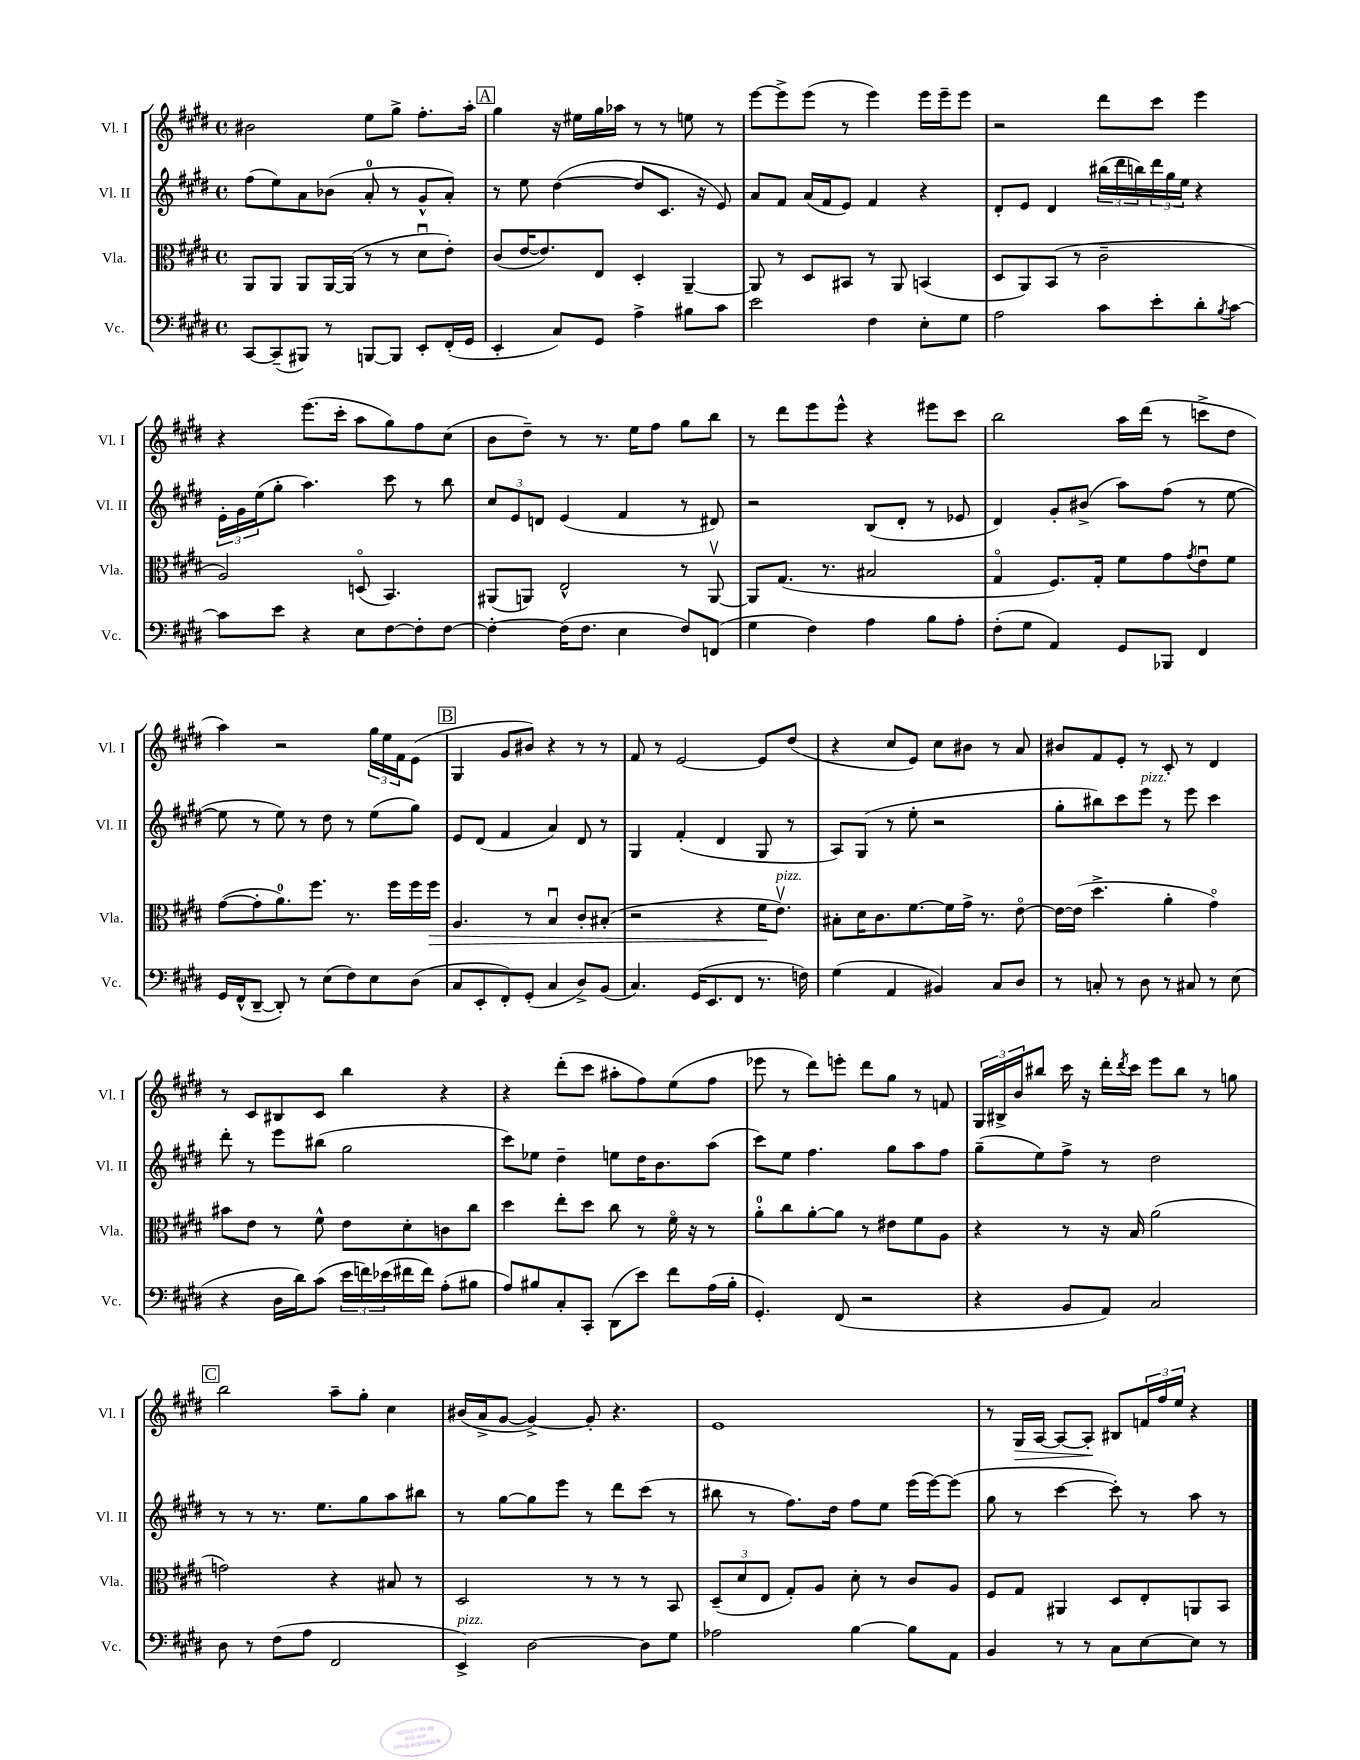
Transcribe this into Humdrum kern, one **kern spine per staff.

**kern	**kern	**dynam	**kern	**kern	**dynam
*part4	*part3	*part3	*part2	*part1	*part1
*staff4	*staff3	*staff3	*staff2	*staff1	*staff1
*I"Vc.	*I"Vla.	*	*I"Vl. II	*I"Vl. I	*
*I'Vc.	*I'Vla.	*	*I'Vl. II	*I'Vl. I	*
*clefF4	*clefC3	*	*clefG2	*clefG2	*
*k[f#c#g#d#]	*k[f#c#g#d#]	*	*k[f#c#g#d#]	*k[f#c#g#d#]	*
*M4/4	*M4/4	*	*M4/4	*M4/4	*
*met(c)	*met(c)	*	*met(c)	*met(c)	*
=3	=3	=3	=3	=3	=3
[8CC#/L	8AA/L	.	(8ff#\L	2b#X\	.
(8CC#~/]	8AA/J	.	8ee\)	.	.
8BBB#X/J)	8AA/L	.	8a\	.	.
8r	[16AA/L	.	(8b-X\J	.	.
.	(16AA/JJ]	.	.	.	.
[8BBBn/L	8r	.	8a'/	8ee\L	.
8BBB/J]	8r	.	8r	8gg#^\J	.
8EE'/L	8d#u\L	.	8g#^^/L	8.ff#'\L	.
(16FF#'/L	8e'\J)	.	8a'/J)	.	.
16GG#/JJ	.	.	.	16aa'\Jk	.
!!LO:REH:place=s1:t=A
=4	=4	=4	=4	=4	=4
4EE'/	(8c#/L	.	8r	4gg#\	.
.	[16e/K	.	8ee\	.	.
.	8.e/])	.	.	.	.
8C#/L)	.	.	([4dd#\	16r	.
.	.	.	.	16ee#X\LL	.
8GG#/J	8E/J	.	.	16gg#\	.
.	.	.	.	16aa-X\JJ	.
4A^\	4D#'/	.	8dd#/L]	8r	.
.	.	.	8.c#/J	8r	.
8B#X\L	[4AA~/	.	.	8een\	.
.	.	.	16r	.	.
8c#\J	.	.	8e/)	8r	.
=5	=5	=5	=5	=5	=5
2e\	8AA/]	.	8a/L	[8eee\L	.
.	8r	.	8f#/J	8eee^\]	.
.	8D#/L	.	(16a/LL	(8eee\J	.
.	.	.	16f#/J	.	.
.	8BB#X/J	.	8e/J)	8r	.
4F#\	8r	.	4f#/	4eee\)	.
.	8AA/	.	.	.	.
8E'\L	(4BBn/	.	4r	16eee\LL	.
.	.	.	.	16eee~\J	.
8G#\J	.	.	.	8eee\J	.
=6	=6	=6	=6	=6	=6
2A\	8D#/L	.	8d#'/L	2r	.
.	8AA/)	.	8e/J	.	.
.	(8BB/J	.	4d#/	.	.
.	8r	.	.	.	.
8c#\L	2c#~\	.	(24bb#X\LL	8ddd#\L	.
.	.	.	24ddd#\	.	.
.	.	.	24bbn\)	.	.
8e'\	.	.	24ddd#\	8ccc#\J	.
.	.	.	24gg#\	.	.
.	.	.	24ee\JJ	.	.
8d#'\	.	.	4r	4eee\	.
8qB/	.	.	.	.	.
[8c#\J	.	.	.	.	.
!!LO:LB:g=z
=7	=7	=7	=7	=7	=7
8c#\L]	2A/)	.	24e'\LL	4r	.
.	.	.	24g#\	.	.
.	.	.	(24ee\J	.	.
8e\J	.	.	8gg#'\J	.	.
4r	.	.	4.aa\)	(8.eee\L	.
.	.	.	.	16ccc#'\Jk	.
8E\L	(8Dn/	.	.	8aa\L	.
[8F#\	4.BB/)	.	8ccc#\	8gg#\)	.
8F#'\]	.	.	8r	8ff#\	.
[8F#\J	.	.	8bb\	(8cc#\J	.
=8	=8	=8	=8	=8	=8
4F#'\_	(8AA#X/L	.	12cc#/L	8b\L	.
.	.	.	12e/	.	.
.	8AAn/J)	.	.	8dd#~\J)	.
.	.	.	12dn/J	.	.
(16F#\KL]	2E^^/	.	(4e/	8r	.
8.F#\J	.	.	.	.	.
.	.	.	.	8.r	.
4E\	.	.	4f#/	.	.
.	.	.	.	16ee\KL	.
.	.	.	.	8ff#\J	.
8F#/L)	8r	.	8r	8gg#\L	.
(8FFn/J	[8AAv/	.	8d#X/)	8bb\J	.
=9	=9	=9	=9	=9	=9
4G#\	8AA/L]	.	2r	8r	.
.	(8.G#/J	.	.	8ddd#\L	.
4F#\)	.	.	.	8eee\	.
.	8.r	.	.	.	.
.	.	.	.	8eee^^\J	.
4A\	2B#X/	.	(8B/L	4r	.
.	.	.	8d#'/J	.	.
8B\L	.	.	8r	8eee#X\L	.
8A'\J	.	.	8e-X/	8ccc#\J	.
=10	=10	=10	=10	=10	=10
(8F#'\L	4G#/	.	4d#/)	2bb\	.
8G#\J	.	.	.	.	.
4AA/)	8.F#/L)	.	8g#'/L	.	.
.	.	.	(8b#X^/J	.	.
.	16G#'/Jk	.	.	.	.
8GG#/L	8f#\L	.	8aa\L)	16aa\LL	.
.	.	.	.	(16ddd#\JJ	.
8BBB-X/J	8g#\	.	(8ff#\J	8r	.
.	8qg#/	.	.	.	.
4FF#/	8eu\	.	8r	8cccn^\L	.
.	8f#\J	.	[8ee\	8dd#\J	.
!!LO:LB:g=z
=11	=11	=11	=11	=11	=11
16GG#/LL	([8g#\L	.	8ee\]	4aa\)	.
(16FF#^^/J	.	.	.	.	.
[8DD#~/J	8g#'\]	.	8r	.	.
8DD#'/])	8.a\)	.	8ee\)	2r	.
8r	.	.	8r	.	.
.	8.ff#\J	.	.	.	.
(8E\L	.	.	8dd#\	.	.
8F#\)	8.r	.	8r	.	.
8E\	.	.	(8ee\L	24gg#\LL	.
.	.	.	.	24ee\	.
.	16ff#\LL	.	.	.	.
.	.	.	.	24f#\J	.
(8D#\J	16ff#\	.	8gg#\J)	(8e\J	.
!	!	!LO:HP:b	!	!	!
.	16ff#\JJ	>	.	.	.
!!LO:REH:place=s1:t=B
=12	=12	=12	=12	=12	=12
8C#/L	4.A/	.	8e/L	4G#/	.
8EE'/	.	.	(8d#/J	.	.
8FF#'/)	.	.	4f#/	8g#/L	.
(8GG#'/J	8r	.	.	8b#X/J)	.
4C#/	4Bu/	.	4a/)	4r	.
8D#^/L)	8c#'/L	.	8d#/	8r	.
(8BB/J	(8B#X'/J	.	8r	8r	.
=13	=13	=13	=13	=13	=13
4.C#/)	2r	.	4G#/	8f#/	.
.	.	.	.	8r	.
.	.	.	(4f#'/	[2e/	.
(16GG#/KL	.	.	.	.	.
8.EE/	.	.	.	.	.
.	4r	.	4d#/	.	.
8FF#/J	.	.	.	.	.
8.r	16f#\KL	.	8G#/	8e/L]	.
!	!LO:TX:a:i:t=pizz.	!	!	!	!
.	8.ev\J)	]	.	.	.
.	.	.	8r	(8dd#/J	.
16Fn\)	.	.	.	.	.
=14	=14	=14	=14	=14	=14
(4G#\	8B#X'\L	.	8A/L)	4r	.
.	16d#\K	.	(8G#/J	.	.
.	8.c#\	.	.	.	.
4AA/	.	.	8r	8cc#/L	.
.	[8.f#\	.	8ee'\	8e/J)	.
4BB#X/)	.	.	2r	8cc#\L	.
.	16f#\L]	.	.	.	.
.	16g#^\JJ	.	.	8b#X\J	.
.	8.r	.	.	.	.
8C#/L	.	.	.	8r	.
8D#/J	[8e\	.	.	8a/	.
=15	=15	=15	=15	=15	=15
8r	16e\LL_	.	8gg#'\L	8b#X/L	.
.	(16e\JJ]	.	.	.	.
8Cn'/	4.dd#^\	.	8bb#X\)	8f#/	.
8r	.	.	8ccc#\	8e'/J	.
!	!	!	!LO:TX:a:i:t=pizz.	!	!
8D#\	.	.	8eee\J	8r	.
8r	4a'\	.	8r	8c#'/	.
8C#X/	.	.	8eee\	8r	.
8r	4g#\)	.	4ccc#\	4d#/	.
(8E\	.	.	.	.	.
!!LO:LB:g=z
=16	=16	=16	=16	=16	=16
4r	8b#X\L	.	8ddd#'\	8r	.
.	8e\J	.	8r	8c#/L	.
16D#\LL	8r	.	8eee\L	8B#X/	.
16d#\J)	.	.	.	.	.
(8c#\J	8f#^^\	.	(8bb#X\J	8c#/J	.
24e\LL	8e\L	.	2gg#\	4bb\	.
24fn\)	.	.	.	.	.
(24e-X\	.	.	.	.	.
16f#X\	8d#'\	.	.	.	.
16f#\JJ)	.	.	.	.	.
(8A'\L	8cn\	.	.	4r	.
8B#X\J	8cc#\J	.	.	.	.
=17	=17	=17	=17	=17	=17
8A/L)	4dd#\	.	8ccc#\L)	4r	.
8B#X/	.	.	8ee-X\J	.	.
8C#'/	8ee'\L	.	4dd#~\	(8ddd#'\L	.
8CC#'/J	8dd#\J	.	.	8ccc#\J	.
(8DD#\L	8cc#\	.	8een\L	8aa#X'\L	.
8e\J)	8r	.	16dd#\K	8ff#\)	.
.	.	.	8.b\	.	.
8f#\L	16f#\	.	.	(8ee\	.
.	16r	.	.	.	.
(16A\L	8r	.	(8aa\J	8ff#\J	.
16B#'\JJ	.	.	.	.	.
=18	=18	=18	=18	=18	=18
4.GG#'/)	8a'\L	.	8ccc#\L)	8eee-X\	.
.	8cc#\	.	8ee\J	8r	.
.	[8a'\	.	4.ff#\	8ddd#\L)	.
(8FF#/	8a\J]	.	.	8eeen'\J	.
2r	8r	.	.	8ddd#\L	.
.	8e#X\L	.	8gg#\L	8gg#\J	.
.	8f#\	.	8aa\	8r	.
.	8A\J	.	8ff#\J	8fn/	.
=19	=19	=19	=19	=19	=19
4r	4r	.	(8gg#~\L	24G#/LL	.
.	.	.	.	24B#X^/	.
.	.	.	.	24b/J	.
.	.	.	8ee\)	8bb#X/J	.
8BB/L	8r	.	8ff#^\J	16ccc#\	.
.	.	.	.	16r	.
8AA/J)	16r	.	8r	16ddd#'\LL	.
.	.	.	.	8qddd#/	.
.	16B/	.	.	16ccc#\JJ	.
2C#/	(2a\	.	2dd#\	8eee\L	.
.	.	.	.	8bb#\J	.
.	.	.	.	8r	.
.	.	.	.	8ggn\	.
!!LO:LB:g=z
!!LO:REH:place=s1:t=C
=20	=20	=20	=20	=20	=20
8D#\	2gn\)	.	8r	2bb\	.
8r	.	.	8r	.	.
(8F#\L	.	.	8.r	.	.
8A\J	.	.	.	.	.
.	.	.	8.ee\L	.	.
2FF#/	4r	.	.	8aa~\L	.
.	.	.	8gg#\	8gg#'\J	.
.	8B#X/	.	8aa\	4cc#\	.
.	8r	.	8bb#X\J	.	.
=21	=21	=21	=21	=21	=21
!LO:TX:a:i:t=pizz.	!	!	!	!	!
4EE^/)	2D#/	.	8r	(16b#X/LL	.
.	.	.	.	16a^/J	.
.	.	.	[8gg#\L	[8g#/J	.
[2D#\	.	.	8gg#\]	4g#^/_)	.
.	.	.	8eee\J	.	.
.	8r	.	8r	8g#'/]	.
.	8r	.	8ddd#\L	4.r	.
8D#\L]	8r	.	(8ccc#\J	.	.
8G#\J	8BB/	.	8r	.	.
=22	=22	=22	=22	=22	=22
2A-X\	(12D#~/L	.	8bb#X\	1e	.
.	12d#/	.	.	.	.
.	.	.	8r	.	.
.	12E/J	.	.	.	.
.	8G#'/L)	.	8.ff#\L)	.	.
.	8A/J	.	.	.	.
.	.	.	16dd#\Jk	.	.
[4B\	8d#'\	.	8ff#\L	.	.
.	8r	.	8ee\J	.	.
8B\L]	8c#/L	.	(16eee\LL	.	.
.	.	.	[16eee\J)	.	.
8AA\J	8A/J	.	(8eee\J]	.	.
=23	=23	=23	=23	=23	=23
4BB/	8F#/L	.	8gg#\	8r	.
!	!	!	!	!	!LO:HP:b
.	8G#/J	.	8r	16G#/LL	>
.	.	.	.	[16A/JJ	.
8r	4AA#X/	.	[4ccc#\	8A/L_	.
8r	.	.	.	8A'/J]	.
8C#\L	8D#/L	.	8ccc#'\])	8B#X/L	]
[8E\	8E'/	.	8r	24fn/L	.
.	.	.	.	24ff#/	.
.	.	.	.	24ee/JJ	.
8E\J]	8AAn/	.	8aa\	4r	.
8r	8BB/J	.	8r	.	.
==	==	==	==	==	==
*-	*-	*-	*-	*-	*-
